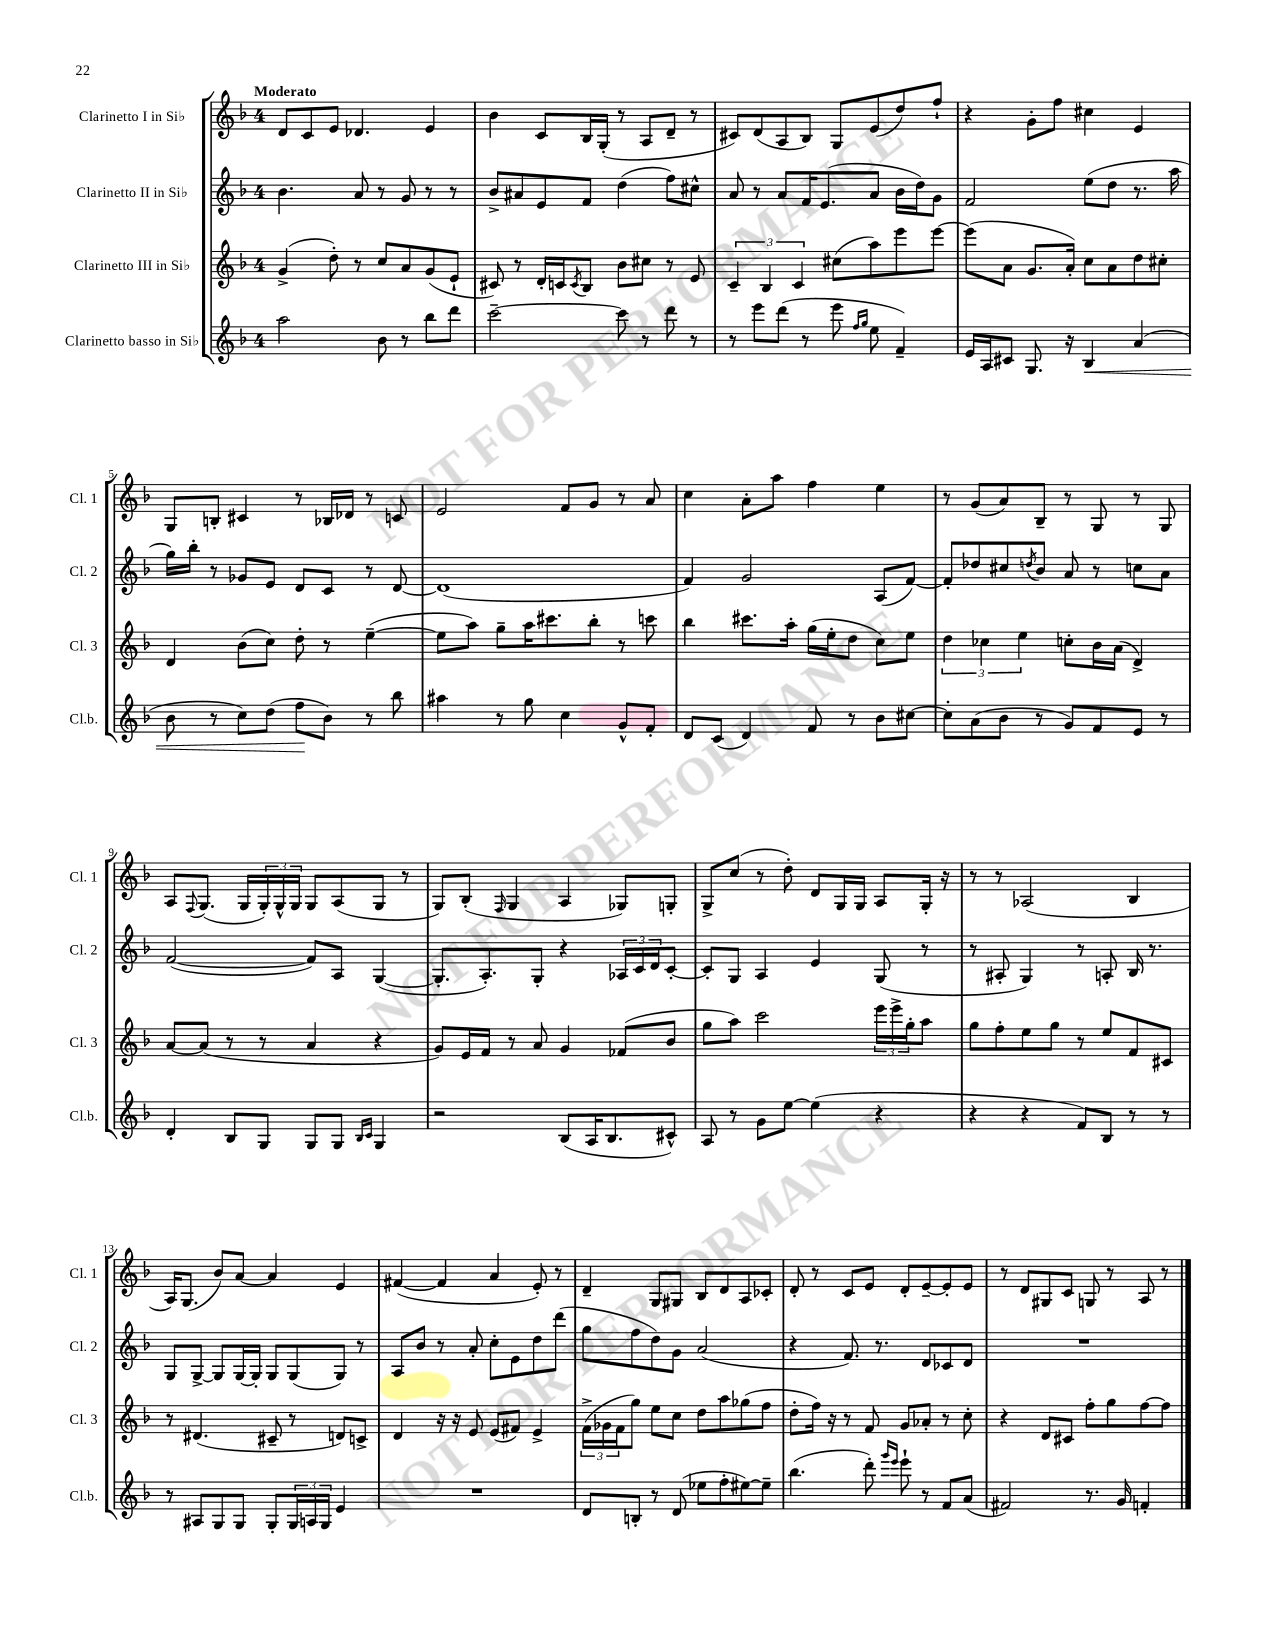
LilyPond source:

<<
\new StaffGroup <<
\new Staff = "s0" \with { instrumentName = "Clarinetto I in Sib" shortInstrumentName = "Cl. 1" } {
    \clef treble \key f \major \once \override Staff.TimeSignature.style = #'single-digit \time 4/4 \tempo "Moderato"
    d'8 c'8 e'8 des'4. e'4 |
    bes'4 c'8 bes16 g16-.( r8 a8 d'8-- r8 |
    cis'8) d'8( a8 bes8) g8 e'8( d''8) f''8-! |
    r4 g'8-. f''8 cis''4 e'4 |
    g8 b8-. cis'4 r8 bes16 des'16 r8 c'8 |
    e'2 f'8 g'8 r8 a'8 |
    c''4 a'8-. a''8 f''4 e''4 |
    r8 g'8( a'8) bes8-- r8 g8 r8 g8 |
    a8 \appoggiatura { f8 } g8.( g16 \tuplet 3/2 { g16-.) g16-^ g16 } g8 a8( g8 r8 |
    g8) bes8-.( \grace { f16 } g4 a4 ges8) g8-. |
    g8-> c''8( r8 d''8-.) d'8 g16 g16 a8 g16-. r16 |
    r8 r8 aes2( bes4 |
    a16) g8.( bes'8) a'8~ a'4 e'4 |
    fis'4~( fis'4 a'4 e'8-.) r8 |
    d'4-- g8 gis8 bes8 d'8 a8 ces'8-. |
    d'8-. r8 c'8 e'8 d'8-. e'8~-- e'8-. e'8 |
    r8 d'8 gis8 c'8 g8 r8 a8 r8 \bar "|." |
}
\new Staff = "s1" \with { instrumentName = "Clarinetto II in Sib" shortInstrumentName = "Cl. 2" } {
    \clef treble \key f \major \once \override Staff.TimeSignature.style = #'single-digit \time 4/4
    bes'4. a'8 r8 g'8 r8 r8 |
    bes'8-> ais'8 e'8 f'8 d''4( f''8) cis''8-^ |
    a'8 r8 a'8 f'16 e'8.( a'8 bes'16 d''16) g'8 |
    f'2 e''8( d''8 r8. a''16 |
    g''16) bes''16-. r8 ges'8 e'8 d'8 c'8 r8 d'8~ |
    d'1( |
    f'4) g'2 a8( f'8~) |
    f'8-. des''8 cis''8 \acciaccatura { d''8 } bes'8 a'8 r8 c''8 a'8 |
    f'2~( f'8) a8 g4~( |
    g8.-. a8.-.) g8-. r4 \tuplet 3/2 { aes16 c'16 d'16 } c'8~-. |
    c'8-. g8 a4 e'4 g8( r8 |
    r8 ais8-. g4) r8 a8-. bes16 r8. |
    g8 g8~-> g8 g16~ g16-. g8 g8( g8) r8 |
    a8 bes'8 r8 a'8-. c''8-. e'8 d''8 d'''8( |
    g''8 f''8 d''8) g'8 a'2( |
    r4 f'8.) r8. d'8 ces'8 d'8 |
    R1 \bar "|." |
}
\new Staff = "s2" \with { instrumentName = "Clarinetto III in Sib" shortInstrumentName = "Cl. 3" } {
    \clef treble \key f \major \once \override Staff.TimeSignature.style = #'single-digit \time 4/4
    g'4->( d''8-.) r8 c''8 a'8 g'8( e'8-! |
    cis'8) r8 d'16-. c'16 \acciaccatura { c'8 } bes8 bes'8 cis''8 r8 e'8 |
    \tuplet 3/2 { c'4-- bes4 c'4 } cis''8( a''8) e'''8 e'''8~ |
    e'''8( a'8 g'8. a'16-.) c''8 a'8 d''8 cis''8-. |
    d'4 bes'8( c''8) d''8-. r8 e''4~--( |
    e''8 a''8) g''8-- a''16 cis'''8. bes''8-. r8 c'''8 |
    bes''4 cis'''8. a''16-. g''16( e''16-. d''8 c''8) e''8 |
    \tuplet 3/2 { d''4 ces''4 e''4 } c''8-. bes'16 a'16( d'4->) |
    a'8~ a'8( r8 r8 a'4 r4 |
    g'8) e'16 f'16 r8 a'8 g'4 fes'8( bes'8 |
    g''8 a''8) c'''2 \tuplet 3/2 { e'''16 e'''16-> g''16-. } a''8 |
    g''8 f''8-. e''8 g''8 r8 e''8 f'8 cis'8 |
    r8 dis'4.( cis'8-- r8 d'8) c'8-> |
    d'4 r16 r16 e'8 e'8( fis'8) e'4-> |
    \tuplet 3/2 { f'16->( ges'16 f'16 } g''8) e''8 c''8 d''8 a''8 ges''8( f''8 |
    d''8-. f''16) r16 r8 f'8 g'8 aes'8-. r8 c''8-. |
    r4 d'8 cis'8 f''8-. g''8 f''8~ f''8 \bar "|." |
}
\new Staff = "s3" \with { instrumentName = "Clarinetto basso in Sib" shortInstrumentName = "Cl.b." } {
    \clef treble \key f \major \once \override Staff.TimeSignature.style = #'single-digit \time 4/4
    a''2 bes'8 r8 bes''8 d'''8 |
    c'''2~-- c'''8 r8 d'''8 r8 |
    r8 e'''8 d'''8( r8 e'''8 \grace { f''16 g''16 } e''8 f'4--) |
    e'16 a16 cis'8 g8. r16 bes4\< a'4( |
    bes'8 r8 c''8) d''8( f''8\! bes'8) r8 bes''8 |
    ais''4 r8 g''8 c''4 g'8-^ f'8-. |
    d'8 c'8( d'4) f'8 r8 bes'8 cis''8~ |
    cis''8-. a'8( bes'8 r8 g'8) f'8 e'8 r8 |
    d'4-. bes8 g8 g8 g8 \grace { bes16 c'16 } g4 |
    r2 bes8( a16 bes8. cis'8-^) |
    a8 r8 g'8 e''8~ e''4( r4 |
    r4 r4 f'8) bes8 r8 r8 |
    r8 ais8 g8 g8 g8-. \tuplet 3/2 { g16 a16 g16 } e'4 |
    R1 |
    d'8 b8-. r8 d'8( ees''8 f''8-. eis''8~) eis''8-- |
    bes''4.( d'''8-.) \grace { g'''16 e'''16 } e'''8-! r8 f'8 a'8( |
    fis'2) r8. g'16 f'4-. \bar "|." |
}
>>
>>
